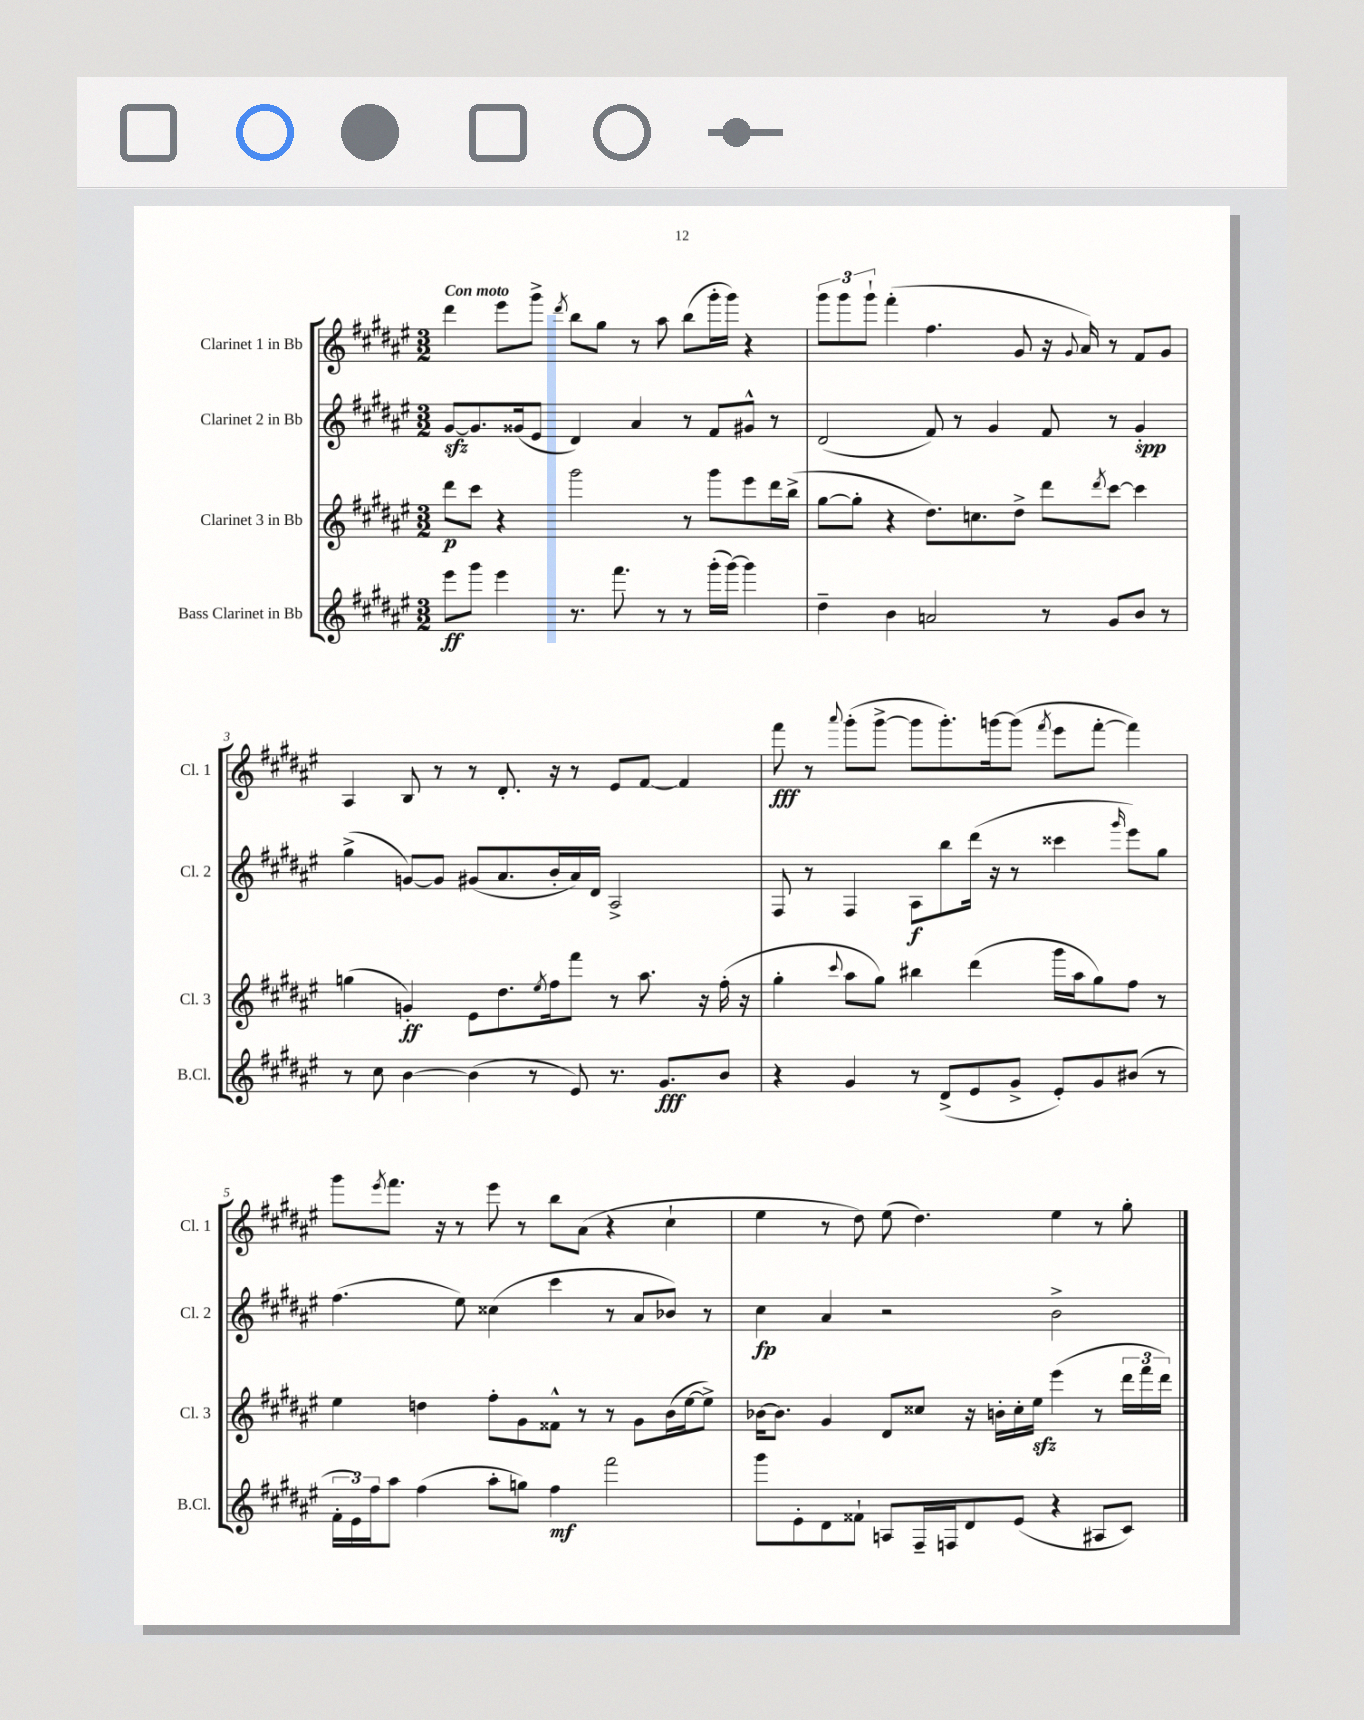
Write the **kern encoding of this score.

**kern	**kern	**kern	**kern
*staff4	*staff3	*staff2	*staff1
*clefG2	*clefG2	*clefG2	*clefG2
*k[f#c#g#d#a#e#]	*k[f#c#g#d#a#e#]	*k[f#c#g#d#a#e#]	*k[f#c#g#d#a#e#]
*M3/2	*M3/2	*M3/2	*M3/2
8eee#	8ddd#	[8g#	4ddd#
8ggg#	8ccc#	8.g#]	.
4eee#	4r	.	8eee#
.	.	(16g##	.
.	.	8e#	8ggg#^
.	.	.	8qddd#
8.r	2ggg#	4d#)	8bb
.	.	.	8gg#
8.fff#	.	.	.
.	.	4a#	8r
8r	.	.	8aa#
8r	8r	8r	(8bb
(16ggg#'	8ggg#	8f#	16ggg#'
[16ggg#)	.	.	16ggg#)
4ggg#]	8eee#	8g#^^	4r
.	16ddd#	8r	.
.	(16bb^	.	.
=	=	=	=
4dd#~	[8gg#	(2d#	12ggg#
.	.	.	12ggg#
.	8gg#']	.	.
.	.	.	12ggg#`
4b	4r	.	(4fff#'
2a	8.dd#)	8f#)	4.ff#
.	.	8r	.
.	8.cc	.	.
.	.	4g#	.
.	8dd#^	.	8g#
8r	8ddd#	8f#	16r
.	.	.	8qqg#
.	.	.	16a#)
.	8qddd#	.	.
8g#	[8ccc#	8r	8r
8b	4ccc#]	4g#'	8f#
8r	.	.	8g#
=	=	=	=
8r	(4gg	(4gg#^	4A#
8cc#	.	.	.
[4b	4g')	[8g)	8B
.	.	8g]	8r
(4b]	8e#	(8g#	8r
.	8.dd#	8.a#	8.d#'
8r	.	.	.
.	8qee#	.	.
.	16ff#	16b'	16r
8e#)	8fff#	16a#)	8r
.	.	16d#	.
8.r	8r	2A#^	8e#
.	8.aa#	.	[8f#
8.g#	.	.	.
.	.	.	4f#]
.	16r	.	.
8b	(16ff#'	.	.
.	16r	.	.
=	=	=	=
4r	4gg#'	8F#	8fff#
.	.	8r	8r
.	8qqccc#	.	8qqaaa#
4g#	8aa#	4F#	(8ggg#'
.	8gg#)	.	[8ggg#^
8r	4bb#	8A#	8ggg#]
(8d#^	.	8bb	8.ggg#')
8e#	(4ddd#	(16ddd#	.
.	.	16r	[16ggg
8g#^	.	8r	(8ggg]
.	.	.	8qfff#
8e#')	16ggg#	4ccc##	8eee#
.	16aa#	.	.
8g#	8gg#)	.	[8fff#'
.	.	16qqggg#	.
(8b#	8ff#	8eee#)	4fff#])
8r	8r	8gg#	.
=	=	=	=
24f#'	4ee#	(4.ff#	8ggg#
24e#)	.	.	.
24ff#	.	.	.
.	.	.	8qeee#
8aa#	.	.	8.fff#
(4ff#	4dd	.	.
.	.	.	16r
.	.	8ee#)	8r
8aa#'	8ff#'	(4cc##	8eee#
8gg)	8g#	.	8r
4ff#	8f##^^	4ccc#	8bb
.	8r	.	(8a#
2fff#	8r	8r	4r
.	8g#	8a#	.
.	(16b	8b-)	4cc#`
.	[16ee#	.	.
.	8ee#^])	8r	.
=	=	=	=
8ggg#	[16b-	4cc#	4ee#
.	8.b-]	.	.
8e#'	.	.	.
8d#	4g#	4a#	8r
8f##`	.	.	8dd#)
8A	8d#	2r	(8ee#
16F#~	8cc##	.	4.dd#)
16F	.	.	.
8d#	16r	.	.
.	16b'	.	.
(8e#	16cc##'	.	.
.	16ee#	.	.
4r	(4eee#	2b^	4ee#
8A#	8r	.	8r
8c#)	24ddd#	.	8gg#'
.	24fff#	.	.
.	24ddd#)	.	.
==	==	==	==
*-	*-	*-	*-
